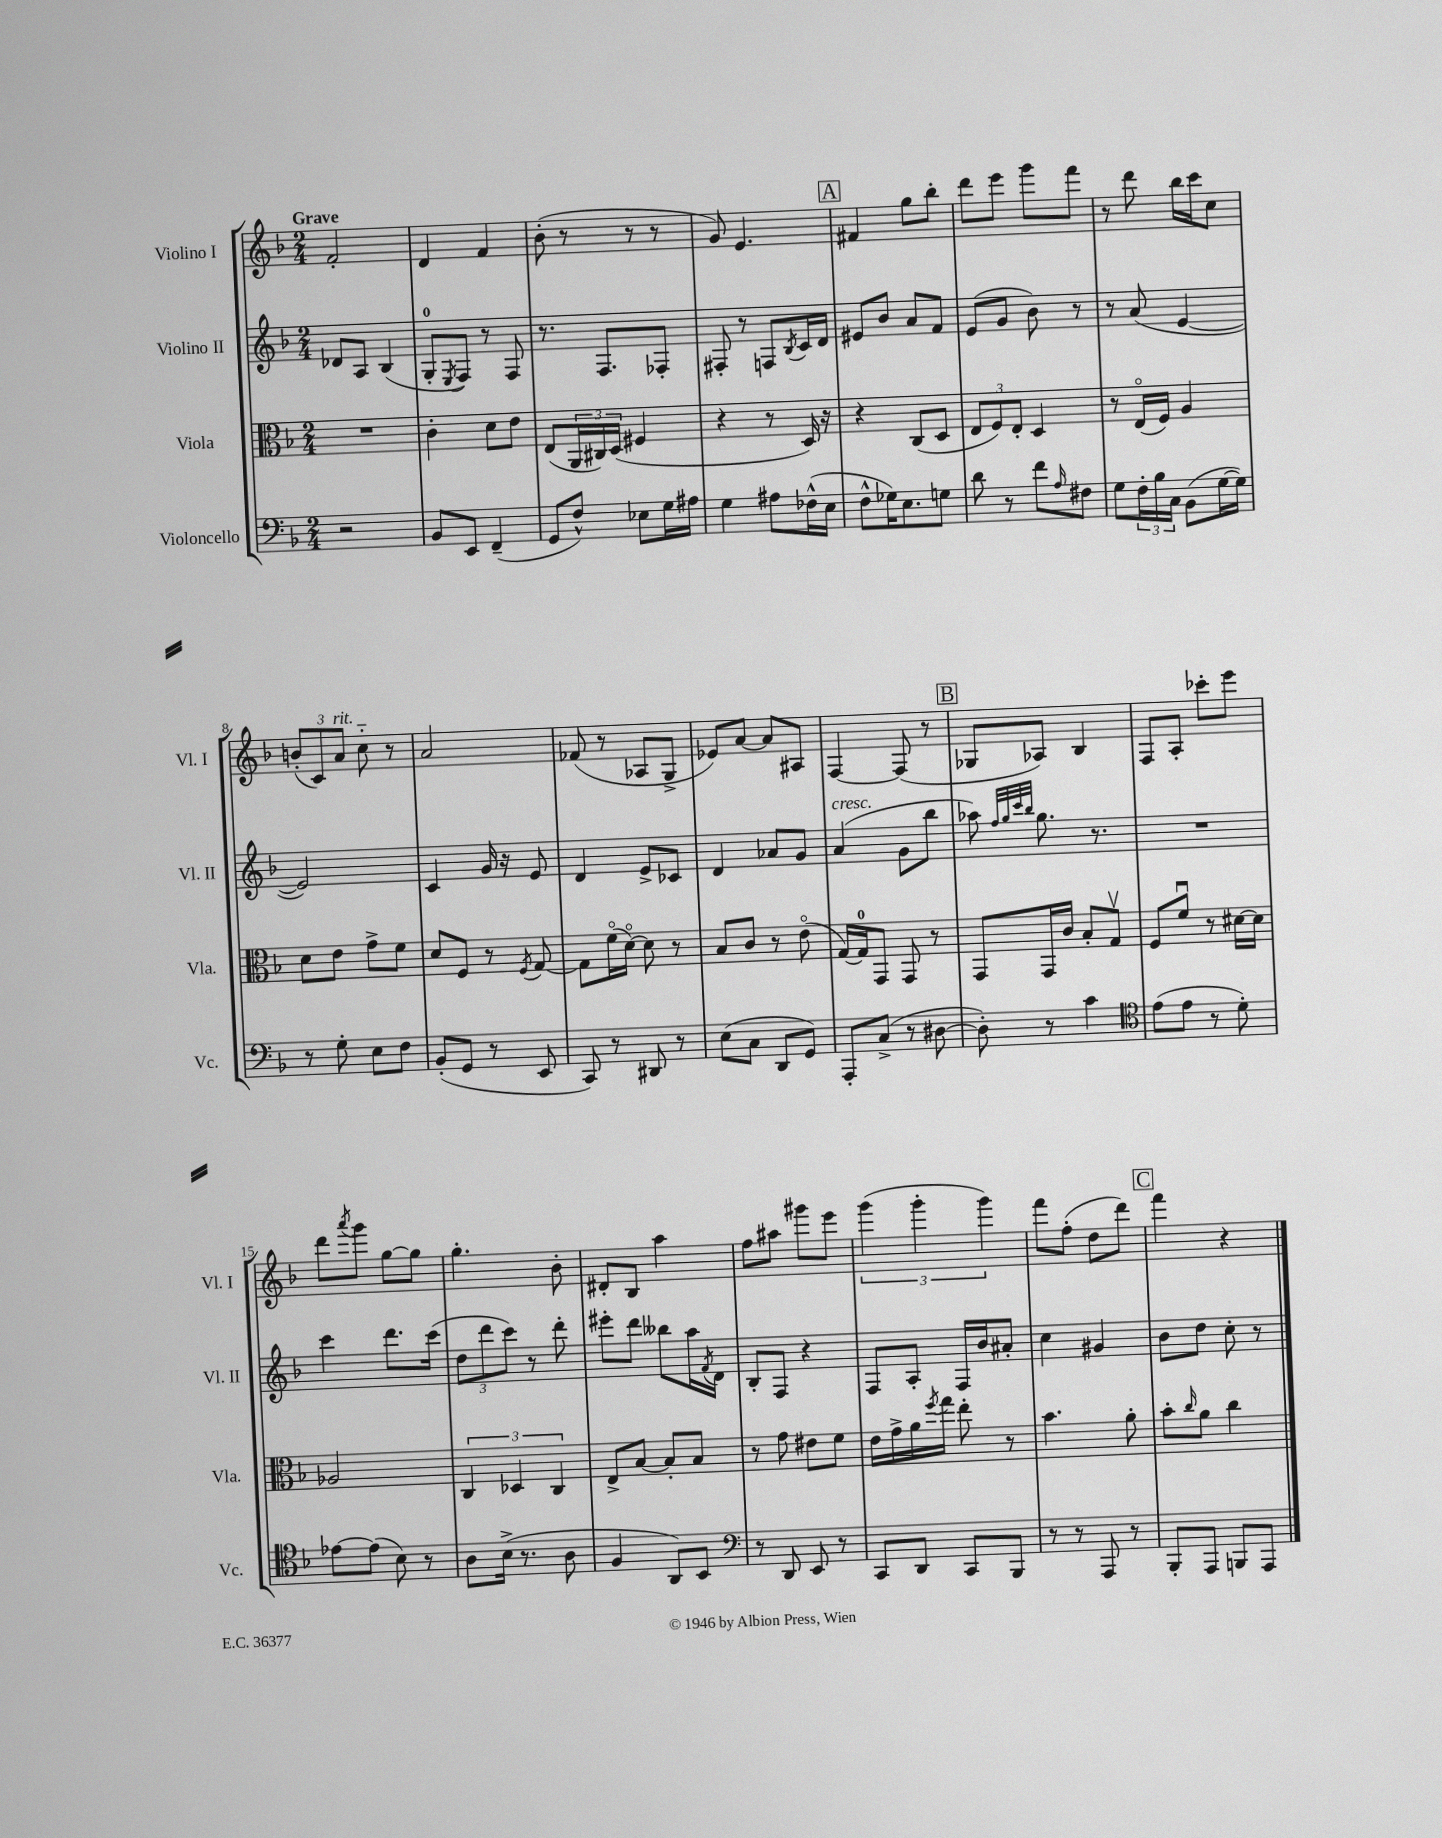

**kern	**kern	**kern	**kern
*staff4	*staff3	*staff2	*staff1
*clefF4	*clefC3	*clefG2	*clefG2
*k[b-]	*k[b-]	*k[b-]	*k[b-]
*M2/4	*M2/4	*M2/4	*M2/4
2r	2r	8d-	2f'
.	.	8A	.
.	.	(4B-	.
=	=	=	=
8BB-	4c'	8G'	4d
.	.	8qE	.
8EE	.	8F)	.
(4FF~	8d	8r	4f
.	8e	8F	.
=	=	=	=
8GG	(8E	8.r	(8b-'
8F^^)	24AA	.	8r
.	24C#)	.	.
.	.	8.F	.
.	(24D	.	.
8E-	4F#	.	8r
16G	.	8F-'	8r
16A#	.	.	.
=	=	=	=
4G	4r	8F#'	8g)
.	.	8r	4.e
8A#	8r	8F	.
.	.	8qB-	.
(16F-^^	16D)	16c	.
16E	16r	16d	.
=	=	=	=
8F^^	4r	8e#	4f#
16G-)	.	8b-	.
8.E	.	.	.
.	(8C	8a	8gg
8G	8D	8f	8bb-'
=	=	=	=
8d	12E	(8e	8ddd
.	12F)	.	.
8r	.	8g	8eee
.	12E'	.	.
8f	4D	8b-)	8ggg
16qqA	.	.	.
8F#	.	8r	8fff
=	=	=	=
8G	8r	8r	8r
24F'	(16Eo	(8a	8ddd
24B-	.	.	.
.	16F)	.	.
24C	.	.	.
(8BB-	4A	[4e	16bb-
.	.	.	16ccc
[16G	.	.	8cc
16G])	.	.	.
=	=	=	=
8r	8d	2e])	(12b'
.	.	.	12c)
8G'	8e	.	.
.	.	.	12a
8E	8g^	.	8cc'~
8F	8f	.	8r
=	=	=	=
(8BB-'	8d	4c	2a
8GG	8F	.	.
8r	8r	16g	.
.	.	16r	.
.	8qF	.	.
8EE	[8G	8e	.
=	=	=	=
8CC)	8G]	4d	(8f-
8r	(16fo	.	8r
.	[16do)	.	.
8DD#	8d]	8e^	8A-
8r	8r	8c-	8G^
=	=	=	=
(8E	8B-	4d	8e-)
8C	8c	.	[8a
8DD	8r	8a-	8a]
8GG)	(8eo	8g	8A#
=	=	=	=
8AAA'	[16G)	(4a	[4F
.	16G]	.	.
(8C^	8GG	.	.
8r	8GG	8g	(8F]
[8D#	8r	8bb-	8r
=	=	=	=
8D#'])	8GG	8aa-)	8G-
.	.	32qqff	.
.	.	32qqgg	.
.	.	32qqccc	.
.	.	32qqbb-	.
8r	16GG	8.gg	8A-)
.	16c	.	.
4c	8B-'	.	4B-
.	.	8.r	.
.	8Gv	.	.
=	=	=	=
*clefC4	*	*	*
(8e	8F	2r	8F
8e	8fu	.	8A'
8r	8r	.	8ccc-'
8d')	[16d#	.	8eee
.	16d#]	.	.
=	=	=	=
[8e-	2A-	4ccc	8ddd
.	.	.	8qaaa
(8e-]	.	.	8ggg
8B-)	.	8.ddd	[8gg
8r	.	.	8gg]
.	.	(16ccc	.
=	=	=	=
8A	6C	12dd	4.gg'
.	.	12ddd	.
(16B-^	.	.	.
.	6D-	12ccc)	.
8.r	.	.	.
.	.	8r	.
.	6C	.	.
8A	.	8ddd'	8b-'
=	=	=	=
4F	8E^	8eee#'	8d#'
.	[8B-	8ddd	8B-
8AA)	8B-']	8bb--	4aa
8BB-	8B-	16aa	.
.	.	8qf	.
.	.	16d	.
=	=	=	=
*clefF4	*	*	*
8r	8r	8B-'	8ff
8DD	8g	8F	8aa#
8EE	8e#	4r	8ggg#
8r	8f	.	8eee
=	=	=	=
8CC	16e	8F	(6ggg
.	16g^	.	.
8DD	16a	8A'	.
.	.	.	6ggg'
.	8qff	.	.
.	16gg	.	.
8CC	8ee'	16F	.
.	.	16b-	.
.	.	.	6ggg)
8BBB-	8r	8a#'	.
=	=	=	=
8r	4.b-	4cc	8fff
8r	.	.	(8ff'
8AAA	.	4g#	8dd
8r	8a'	.	8ddd)
=	=	=	=
8BBB-'	8b-'	8b-	4fff
.	16qqcc	.	.
8AAA	8a	8dd	.
8BBB	4cc	8cc'	4r
8AAA	.	8r	.
==	==	==	==
*-	*-	*-	*-
